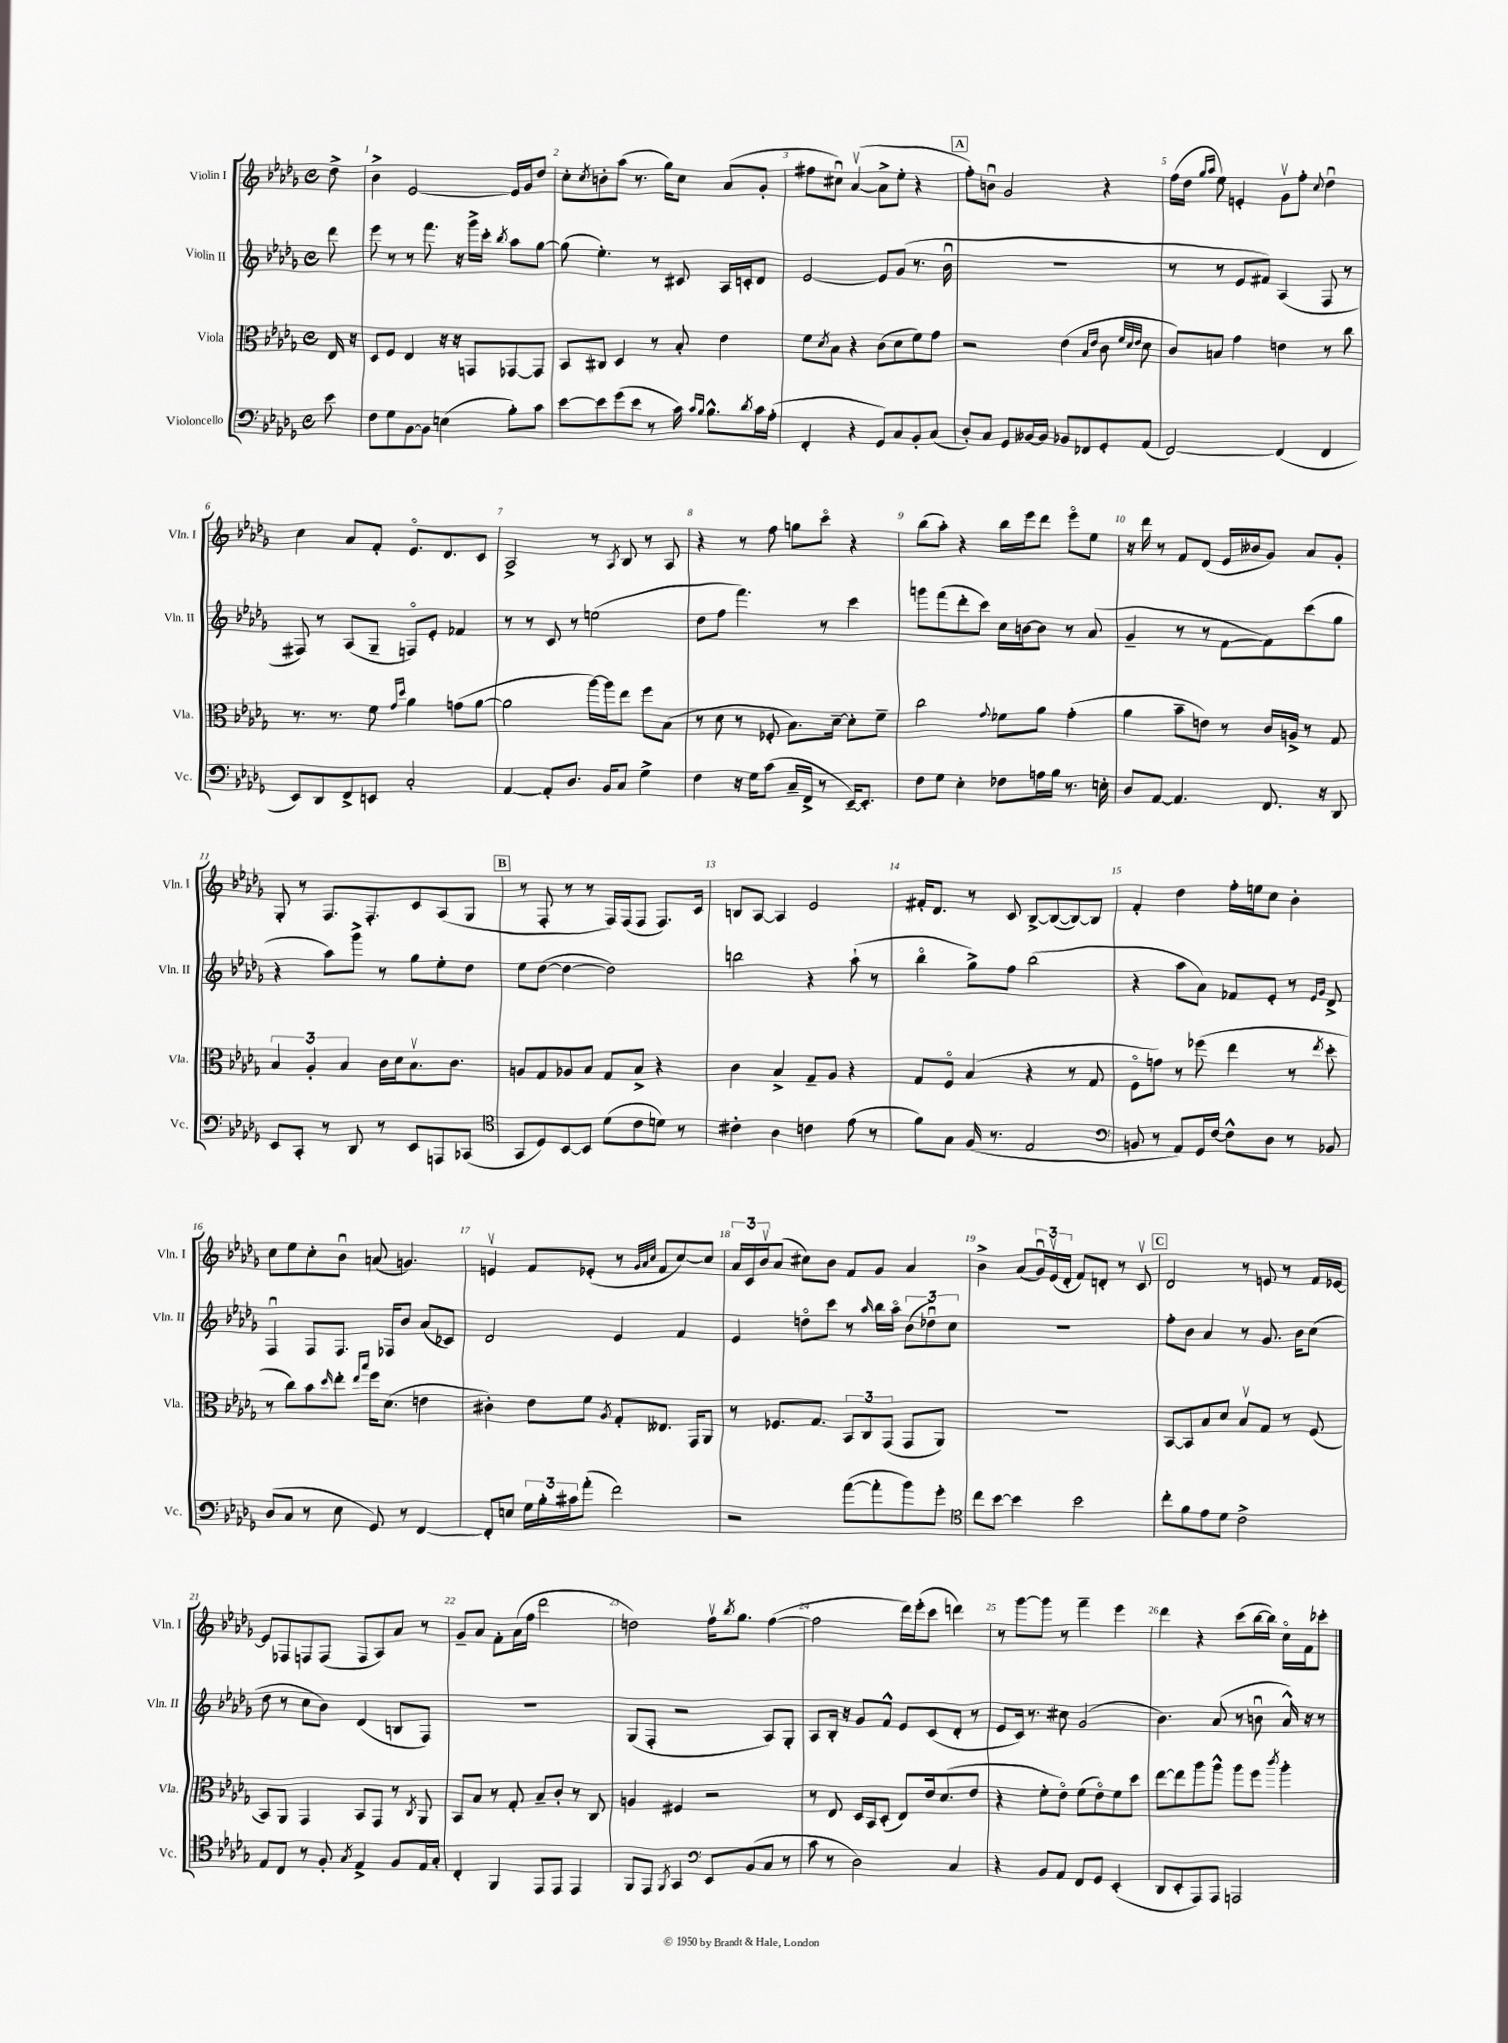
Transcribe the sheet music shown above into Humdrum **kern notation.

**kern	**kern	**kern	**kern
*staff4	*staff3	*staff2	*staff1
*clefF4	*clefC3	*clefG2	*clefG2
*k[b-e-a-d-g-]	*k[b-e-a-d-g-]	*k[b-e-a-d-g-]	*k[b-e-a-d-g-]
*M4/4	*M4/4	*M4/4	*M4/4
*met(c)	*met(c)	*met(c)	*met(c)
8e-	16E-	8ddd-	8dd-^
.	16r	.	.
=	=	=	=
8F	8D-	8eee-	4b-^
8G-	8F	8r	.
[8BB-	4E-	8r	[2e-
8BB-]	.	8.fff	.
(4E	16r	.	.
.	16r	16r	.
.	8GG	16ggg-^	.
.	.	16ccc'	.
.	.	8qbb-	.
8B-')	[8GG-	8aa-	16e-]
.	.	.	16g-
8c	8GG-]	[8gg-	8dd-
=	=	=	=
[8e-	8BB-	(8gg-]	8cc'
.	.	.	8qcc
8e-]	8C#	4.ee-')	8b'
(8g-	4D-	.	(8aa-
8e-	.	.	8.r
8r	8r	8r	.
.	.	.	16gg-)
16c)	8B-'	8c#	8cc
16qqc	.	.	.
16qqB-	.	.	.
8.B-^^	.	.	.
.	4e-	16A-	(8a-
.	.	16c'	.
8qd-	.	.	.
16c	.	8d-	8g-'
(16A-'	.	.	.
=	=	=	=
4FF'	8f	[2e-	8ff#
.	8qd-	.	.
.	8B-	.	8cc#u)
4r	4r	.	([4a-v
8GG-)	(8c	8e-]	8a-^]
8C	8d-	(8g-	8ee-'
8BB-'	8f)	8.r	4r
(8C	8g-	.	.
.	.	16b-u	.
=	=	=	=
8D-')	2r	1r	8ff')
8C	.	.	8bu
8GG-	.	.	2g-
[16BB--	.	.	.
16BB--]	.	.	.
8BB-	(4e-	.	.
8FF-	.	.	.
.	16qqB-	.	.
.	16qqe-	.	.
8GG-'	8c	.	4r
.	32qqf	.	.
.	32qqd-	.	.
.	32qqe-	.	.
(8AA-	8d-	.	.
=	=	=	=
[2FF)	8c)	8r	(16ff
.	.	.	16dd-
.	.	.	16qqgg-
.	.	.	16qqaa-
.	8B	8r	8ee-)
.	4g-	8e-	4e'
.	.	8f#)	.
(4FF]	4e	(4A-	8g-v
.	.	.	8ff'
.	.	.	8qqcc
4FF	8r	8F	4dd-u
.	8cc	8r	.
=	=	=	=
8EE-)	8.r	8F#)	4cc
8DD-	.	8r	.
.	8.r	.	.
8FF^	.	(8A-	8a-
8EE	8f	8G-~	8f'
.	16qqg-	.	.
.	16qqdd-	.	.
2C'	4a-	8Fo)	8.e-o
.	.	8e-'	.
.	.	.	8.d-
.	(8g	4f-	.
.	[8a-	.	8c
=	=	=	=
[4AA-	2a-]	8r	2A-^
.	.	8r	.
8AA-']	.	8c	.
8.D-	.	8r	.
.	[16aa-)	(2ee	8r
16BB-	16aa-]	.	.
.	.	.	8qA-
8C	8ee-	.	8B-
4G-^	8ff	.	8r
.	(8B-	.	8A-
=	=	=	=
4F	8r	8dd-	4r
.	8d-	8ff	.
16r	8r	4.fff)	8r
16G-	.	.	.
(8c	8F-'	.	8ff
16C~	8.B-)	.	8gg
16FF^	.	.	.
8r	.	8r	8ccco
.	[16d-~	.	.
[16EE-~)	8d-']	4ccc	4r
8.EE-']	.	.	.
.	8f~	.	.
=	=	=	=
8F	2cc	8ggg	(8bb-
8G-	.	(8fff	8aa-')
4E-'	.	8ddd-'	4r
.	.	8ccc)	.
.	8qqg-	.	.
8F-	8f-	16cc	16bb-
.	.	[16b	16eee-
16A	8a-	8b]	8ddd-
16B-	.	.	.
8.r	(4g-'	8r	8eee-o
.	.	(8a-	8ee-
16E'	.	.	.
=	=	=	=
8D-	4a-	4g-~	16r
.	.	.	16ddd-
[8AA-	.	.	8r
4.AA-]	8b-~	8r	8f
.	8e)	8r	(8d-
.	8r	[8f	16e-
.	.	.	16b--
8.FF	16c	8f])	8g-)
.	16A^	.	.
.	8r	(8ccc	8a-
16r	.	.	.
8DD-	8G-	8gg-	8g-'
=	=	=	=
8EE-	6B-	4r	8G-'
8CC'	.	.	8r
.	6A-'	.	.
8r	.	8aa-)	8.F
.	6B-	.	.
8DD-	.	8ggg-^	.
.	.	.	8.F'
8r	16c	8r	.
.	16d-	.	.
8EE-	8.B-v	8gg-	8c
8AAA	.	8ee-'	(8A-
.	8.c	.	.
(8CC-	.	8dd-	8G-
=	=	=	=
*clefC4	*	*	*
8GG-	8A	8ee-	8r
8D-)	8G-	([8dd-	8F'
[8BB-	8A-	4dd-_	8r
8BB-]	8B-	.	8r
(8d-	8G-	2dd-])	16F)
.	.	.	(16F
8c	8B-^	.	8F
8d)	4r	.	8.F)
8r	.	.	.
.	.	.	16c
=	=	=	=
4c#'	4c	2bb	8B
.	.	.	[8A-
4A-	4B-^	.	4A-]
4c	8G-~	4r	2e-
.	8A-	.	.
(8e-	4r	(8aa-`	.
8r	.	8r	.
=	=	=	=
8f)	8G-	4bb-o	16f#'
.	.	.	8.d-
8G-	8Fo	.	.
(16F	(4B-	8gg-^)	8r
8.r	.	.	.
.	.	8ff	8c
2E-	4r	(2bb-	[8B-^
.	.	.	(8B-_
.	8r	.	8B-_)
.	8G-	.	8B-]
=	=	=	=
*clefF4	*	*	*
8BB	8Fo	4r	4f'
8r	8g)	.	.
8AA-)	8r	8aa-	4dd-
16GG-	(8ff-	8a-)	.
[16F	.	.	.
8F^^]	4ee-	8f-	16ff'
.	.	.	16ee
8D-	.	8e-'	8cc
8r	8r	8r	4b-'
.	.	16qqe-	.
.	8qee-	16qqg-	.
8BB-	8dd-'	8d-^	.
=	=	=	=
(8D-	8r	4Fu	8cc
8C	8cc)	.	8ee-
8r	8b-	8F	8cc'
.	16qqdd-	.	.
8E-	8ee-'	8.F	8b-u
.	16qqee-	.	.
.	16qqbb-	.	.
8GG-)	16ff	.	(8a
.	(8.d-	16F-	.
8r	.	8b-	4.g)
[4FF	4e	(8a-	.
.	.	8c-)	.
=	=	=	=
8FF']	4c#')	2d-	4ev
8E	.	.	.
24G-	8e-	.	8f
24B-'	.	.	.
24c#	.	.	.
(8a-'	8f	.	(8e-'
.	8qA-	.	.
2f)	8G-'	4e-	8r
.	.	.	32qqg-
.	.	.	32qqa-
.	.	.	32qqcc
.	8.E--	.	8f
.	.	4f	[8cc)
.	16GG-	.	.
.	8AA-	.	8cc]
=	=	=	=
2r	8r	4e-	24a-
.	.	.	24c
.	.	.	24b-v
.	8.F-	.	(8a-
.	.	8ddo	8cc#)
.	8.G-	.	.
.	.	8ccc	8b-
([8a-	12BB-	8r	8f
.	12C	.	.
.	.	16qqaa-	.
8a-']	.	16bb-	8g-
.	(12GG-	.	.
.	.	16aa-o	.
8b-)	8GG-	(12b-	4a-
.	.	12dd-u)	.
8g-'	8AA-)	.	.
.	.	12cc	.
=	=	=	=
*clefC4	*	*	*
8cc	1r	1r	4b-^
[8b-	.	.	.
4b-]	.	.	(8a-
.	.	.	24g-u)
.	.	.	(24e-v
.	.	.	24d-'
2b-	.	.	8f)
.	.	.	8d'
.	.	.	8r
.	.	.	8cv
=	=	=	=
8cc'	[8BB-	8ff'	2d-
8f	8BB-]	8b-	.
8e-	8B-	4a-	.
8d-	8d-	.	.
2c^	8B-v	8r	8r
.	8G-	8.g-	8e
.	8r	.	8r
.	.	16b-	.
.	(8F	(8cc	16f
.	.	.	[16e-
=	=	=	=
8E-	8BB-)	8dd-	8e-]
8C	8AA-	8r	8F-
8r	4GG-	8cc	8F
8F'	.	8b-)	(8F
8qG-	.	.	.
4E-^	8BB-	(4d-	8F
.	8GG-	.	8A-)
8F	8r	8B	8a-
.	8qC	.	.
16E-	8AA-	8F)	8r
16G-'	.	.	.
=	=	=	=
4C'	8BB-	1r	8g-~
.	8B-	.	8a-
4FF	8r	.	8f'
.	8G-'	.	(16a-
.	.	.	16ff
8EE-	8B-~	.	2ddd-
8EE-	8c'	.	.
4EE-	8r	.	.
.	8C	.	.
=	=	=	=
8FF	4A	(8G-	2dd)
8EE-	.	8F'	.
8qFF	.	.	.
4GG-	4F#	2r	.
*clefF4	*	*	*
8EE-	2r	.	16ffv
.	.	.	8qbb-
.	.	.	8.gg-
(8BB-	.	.	.
8C	.	8A-)	([4ff
8r	.	8G-'	.
=	=	=	=
8c	8r	8A-	2ff]
8r	8E-	16B-'	.
.	.	16r	.
2D-)	16D-	8g-	.
.	16BB-	.	.
.	(8D-'	8f^^	.
.	8E-)	8e-	16ddd-)
.	.	.	(16eee-'
.	16e-	(8c	8ccc
.	(8.d-	.	.
4C	.	8d-'	4ddd)
.	8e-	8r	.
=	=	=	=
4r	4r	8e-	8r
.	.	16c)	[8ggg-
.	.	8.r	.
8BB-	8f'	.	8ggg-]
8AA-	8e-o)	8cc#	8r
8FF	(8f	(2g-	4fff~
8GG-	8e-o)	.	.
(4EE-'	8f	.	4eee-
.	8dd-	.	.
=	=	=	=
8DD-	[8ee-	4.b-)	4ddd-
8EE-'	8ee-]	.	.
8AAA-)	8aa-	.	4r
8AAA-	8aa-^^	(8a-	.
2AAA	8aa-	8r	(8ccc
.	8ff	8bu	[16bb-
.	.	.	16bb-])
.	8qccc	.	.
.	4aa-'	16a-^^)	16cco
.	.	16r	16f
.	.	8r	8ccc-'
==	==	==	==
*-	*-	*-	*-
